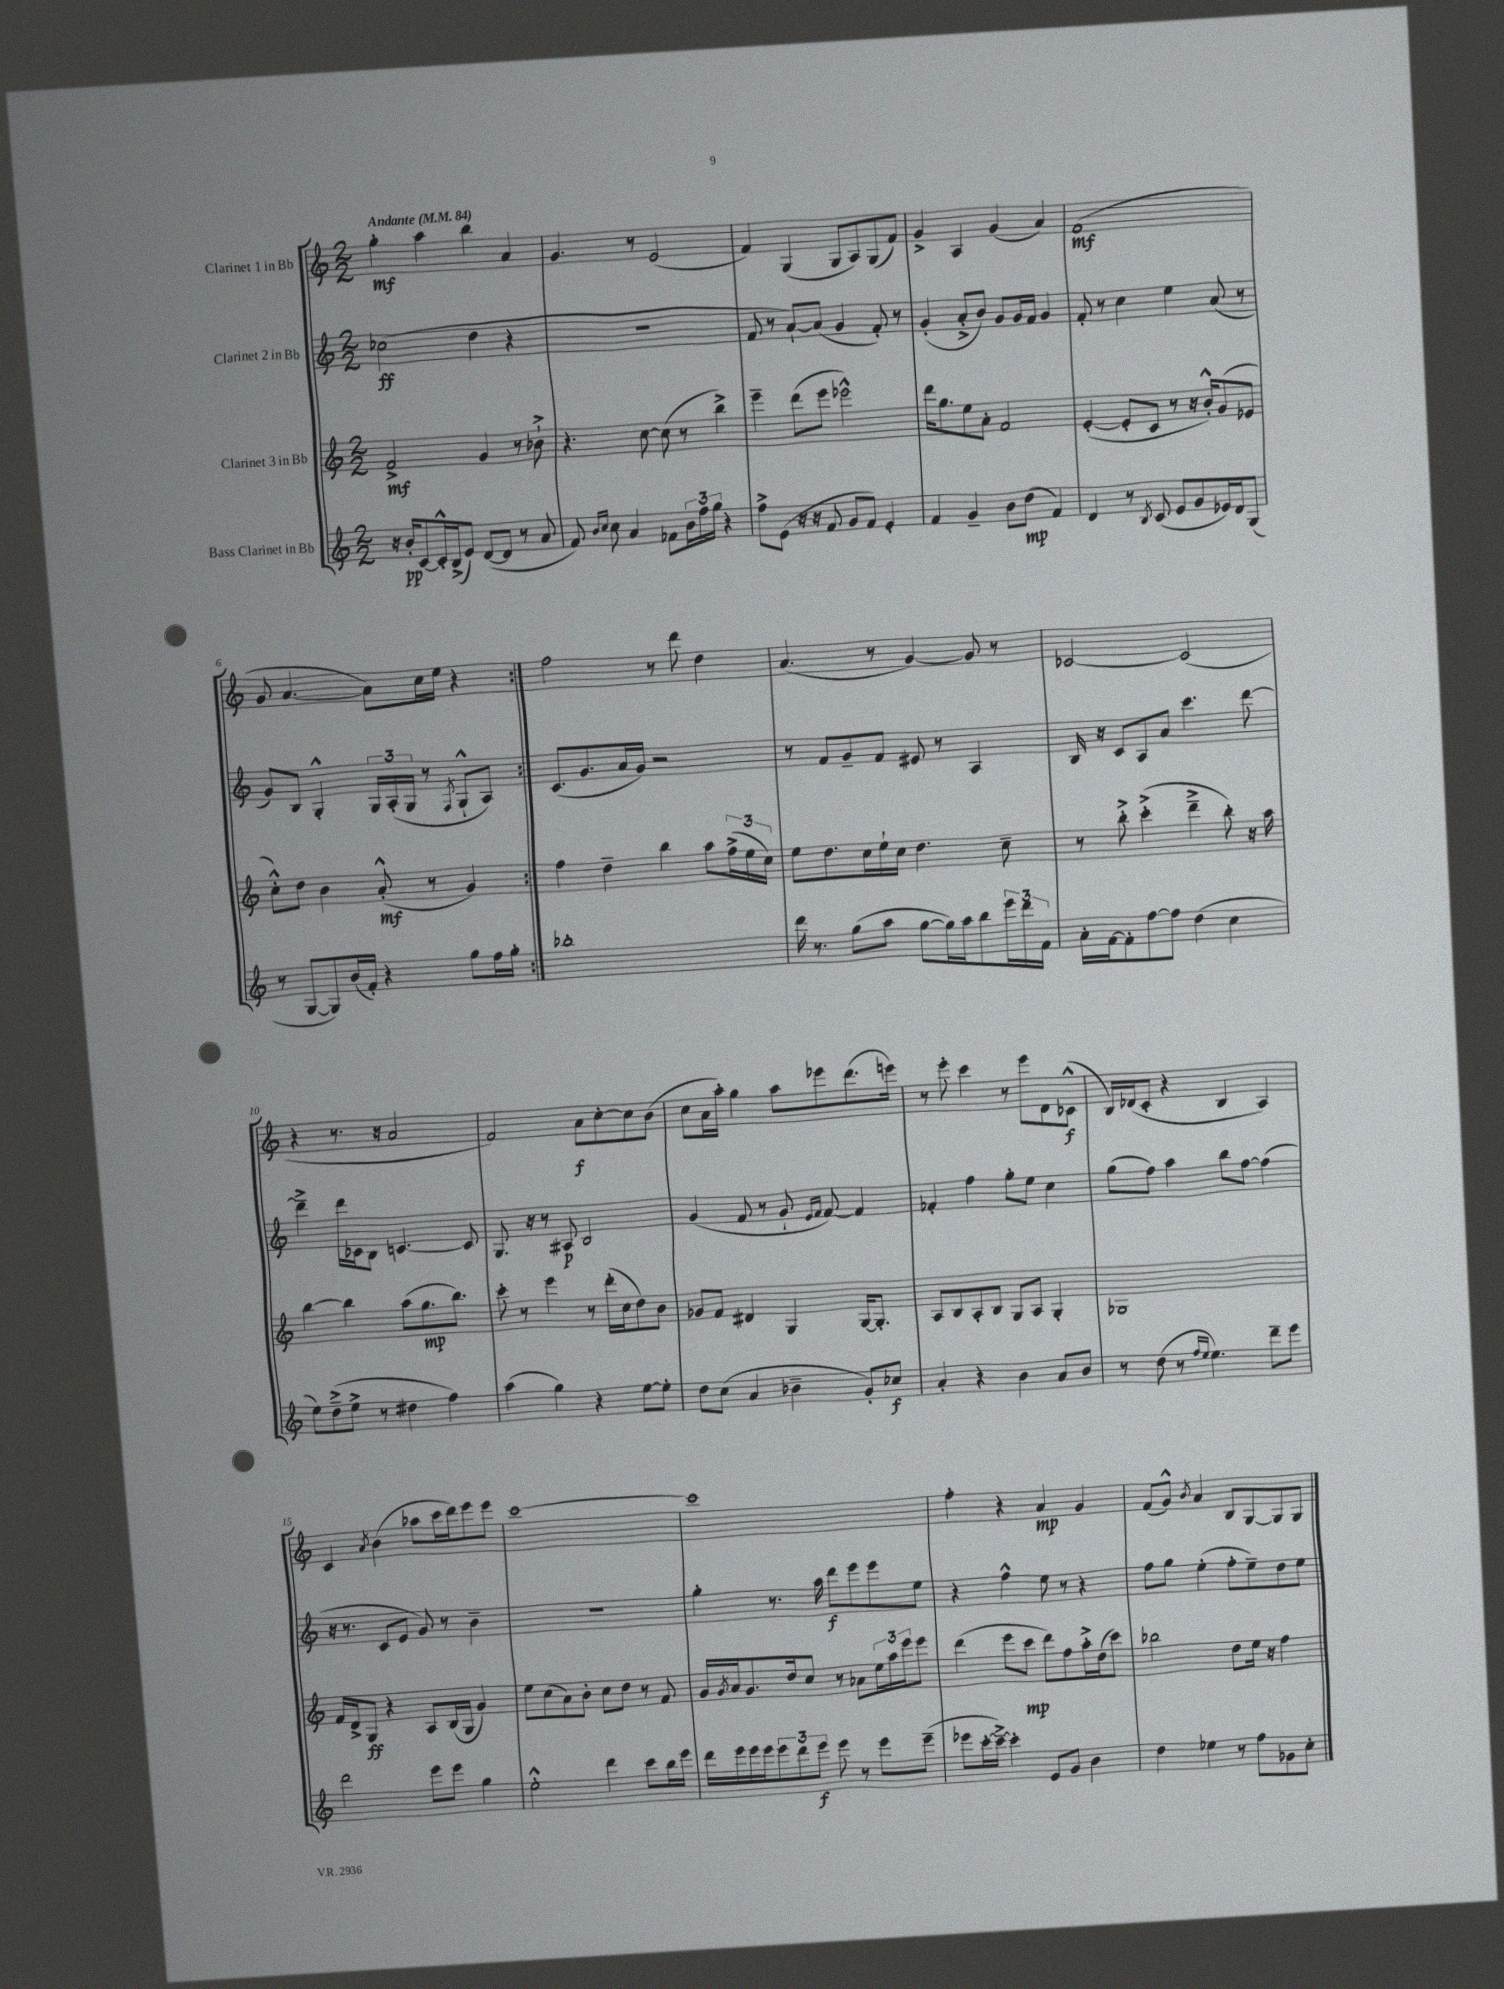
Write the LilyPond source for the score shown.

<<
\new StaffGroup <<
\new Staff = "s0" \with { instrumentName = "Clarinet 1 in Bb" } {
    \clef treble \key c \major \numericTimeSignature \time 2/2 \tempo "Andante" 4 = 84
    \repeat volta 2 { g''4-.\mf a''4 b''4 a'4 |
    g'4. r8 e'2( |
    f'4) g4( g8 a8) g8( f'8) |
    g'4-> a4 g'4( a'4) |
    f'1\mf( |
    g'8 a'4.~ a'8) c''16 e''16 r4 | }
    f''2 r8 d'''8 d''4 |
    a'4.( r8 g'4~) g'8 r8 |
    ces'2~ ces'2( |
    r4 r8. r16 a'2 |
    f'2) a'8\f c''8~-. c''8 b'8( |
    c''8 a'16 a''16-.) g''4 a''8 ees'''8 d'''8.( e'''16) |
    r8 e'''8-. c'''4 r8 e'''8 d'8 ces'8-^\f( |
    b16) des'16( c'8-. r4 b4 a4) |
    c'4 \acciaccatura { a'8 } b'4( aes''8 c'''16 d'''16) e'''8 e'''8 |
    c'''1~ |
    c'''1 |
    f''4-. r4 a'4\mp g'4 |
    f'8( g'8-^) \acciaccatura { b'8 } a'4 b8 g8~ g8 g8 \bar "|." |
}
\new Staff = "s1" \with { instrumentName = "Clarinet 2 in Bb" } {
    \clef treble \key c \major \numericTimeSignature \time 2/2
    \repeat volta 2 { ces''2\ff( d''4 r4 |
    R1 |
    f'8 r8 a'8~-!) a'8( g'4 f'8-.) r8 |
    g'4-.( a'8-.-> b'8) g'8 g'16 f'16 g'4 |
    f'8-. r8 c''4 e''4 a'8( r8 |
    g'8) b8 g4-.-^ \tuplet 3/2 { g16 a16-.( g16 } r8 \acciaccatura { f8 } g8-!-^ a8) | }
    c'8.( g'8. a'16 g'16) r2 |
    r8 f'8 g'8-- f'8 eis'8 r8 a4 |
    b16 r16 c'8 a8 a'8 c'''4. d'''8~ |
    d'''4---> d'''16 ces'16 b8 c'4.~ c'8 |
    g8. r16 r8 ais8\p b2 |
    g'4( f'8 r8 g'8-! \grace { e'16 f'16 } f'8~) f'4 |
    fes'4-. f''4 g''8-. e''8 c''4 |
    g''8( f''8) a''4 b''8 f''8~ f''4( |
    r16 r8. c'8 e'8 g'8) r8 b'4-- |
    R1 |
    g''4-. r8. a''16 d'''8\f e'''8 e'''8 e''8 |
    r4 f''4-^ e''8 r8 r4 |
    f''8 g''8 e''4-.( f''8-. e''8--) d''8 e''8 \bar "|." |
}
\new Staff = "s2" \with { instrumentName = "Clarinet 3 in Bb" } {
    \clef treble \key c \major \numericTimeSignature \time 2/2
    \repeat volta 2 { f'2->\mf g'4 r8 bes'8-!-> |
    r4. c''8~ c''8( r8 b''4->) |
    e'''4-- d'''8( e'''8 ees'''2-^) |
    d'''16 g''8. e''8 a'8-. f'2 |
    e'4~-.( e'8-. c'8 r8 r16 b'16-.-^) g'8( ees'8 |
    c''8-.-^) d''8 b'4 a'8-.-^\mf( r8 g'4) | }
    f''4 d''4-- b''4 a''8 \tuplet 3/2 { f''16->( e''16 c''16) } |
    e''8 d''8. c''16 e''16-! c''16 d''4. c''8-- |
    r8 b''8-.-> c'''4-.->( d'''4---> b''8-.) r16 a''16 |
    b''4~ b''4 a''8( g''8.\mp b''8.) |
    c'''8-. r8 e'''4 r8 d'''16-.( c''16 d''8) b'8 |
    ges'8 f'8 dis'4 g4 g16~ g8.-. |
    a8 b8 a8-. b8 g8 a8 g4-. |
    ges1 |
    f'16 d'16-> g8\ff r4 a8 b16( g16 g'4) |
    e''8 c''8( a'8) b'8-. c''8 d''8 r8 f'8 |
    g'16 \acciaccatura { g'8 } a'16 g'8. d''16 c''8 r8 aes'8 \tuplet 3/2 { e''16 a''16 e'''16 } e'''8 |
    d'''4( e'''8 c'''8\mp d'''8) f''8 a''16-.-> d''16( c'''8) |
    bes''2 d''8 e''16 r16 f''4 \bar "|." |
}
\new Staff = "s3" \with { instrumentName = "Bass Clarinet in Bb" } {
    \clef treble \key c \major \numericTimeSignature \time 2/2
    \repeat volta 2 { r16 b'16-.\pp c'8~ c'16-.-^ b16->( e'8) d'8~( d'8 r8 a'8 |
    f'8) \grace { b'16 c''16 } c''8 a'4 fes'8 \tuplet 3/2 { b'16 f''16 g''16 } r4 |
    f''8-> e'8( r16 r16 f'8 g'8 f'8) e'4-. |
    f'4 g'4-- b'8 d''8\mp( f'4) |
    d'4 r8 \acciaccatura { b8 } c'8( e'8 g'8 ees'16) d'16 g8( |
    r8 g8~ g8) b'16( f'16-.) r4 g''8 f''16 g''16-. | }
    bes''1-. |
    d'''16 r8. g''8( a''8 g''8~ g''16) a''16 b''8 \tuplet 3/2 { e'''16 d'''16 f'16 } |
    a'16-. f'16~ f'8-. f''8~ f''8 d''4( c''4 |
    e''8) d''8--->( e''8-> r8 dis''4 f''4) |
    a''4( g''4) r4 e''8~ e''8-. |
    d''8 c''8( a'4 bes'4-- g'8-.) ces''8\f |
    a'4-. r4 b'4 a'8 b'8 |
    r8 d''8( r8 \grace { f''16 e''16 } e''4.) d'''8-- e'''8 |
    d'''2 e'''8 e'''8 g''4 |
    e''2-.-^ d'''4 c'''8 b''16 e'''16 |
    d'''16 e'''16 e'''16 e'''16 \tuplet 3/2 { e'''8 d'''8 e'''8\f } e'''8 r8 e'''8 e'''8--( |
    ees'''8 c'''16~-. c'''16~--->) c'''4-. e'8 g'8 b'4 |
    d''4 ees''4 r8 f''8 ges'8 c''8-. \bar "|." |
}
>>
>>
